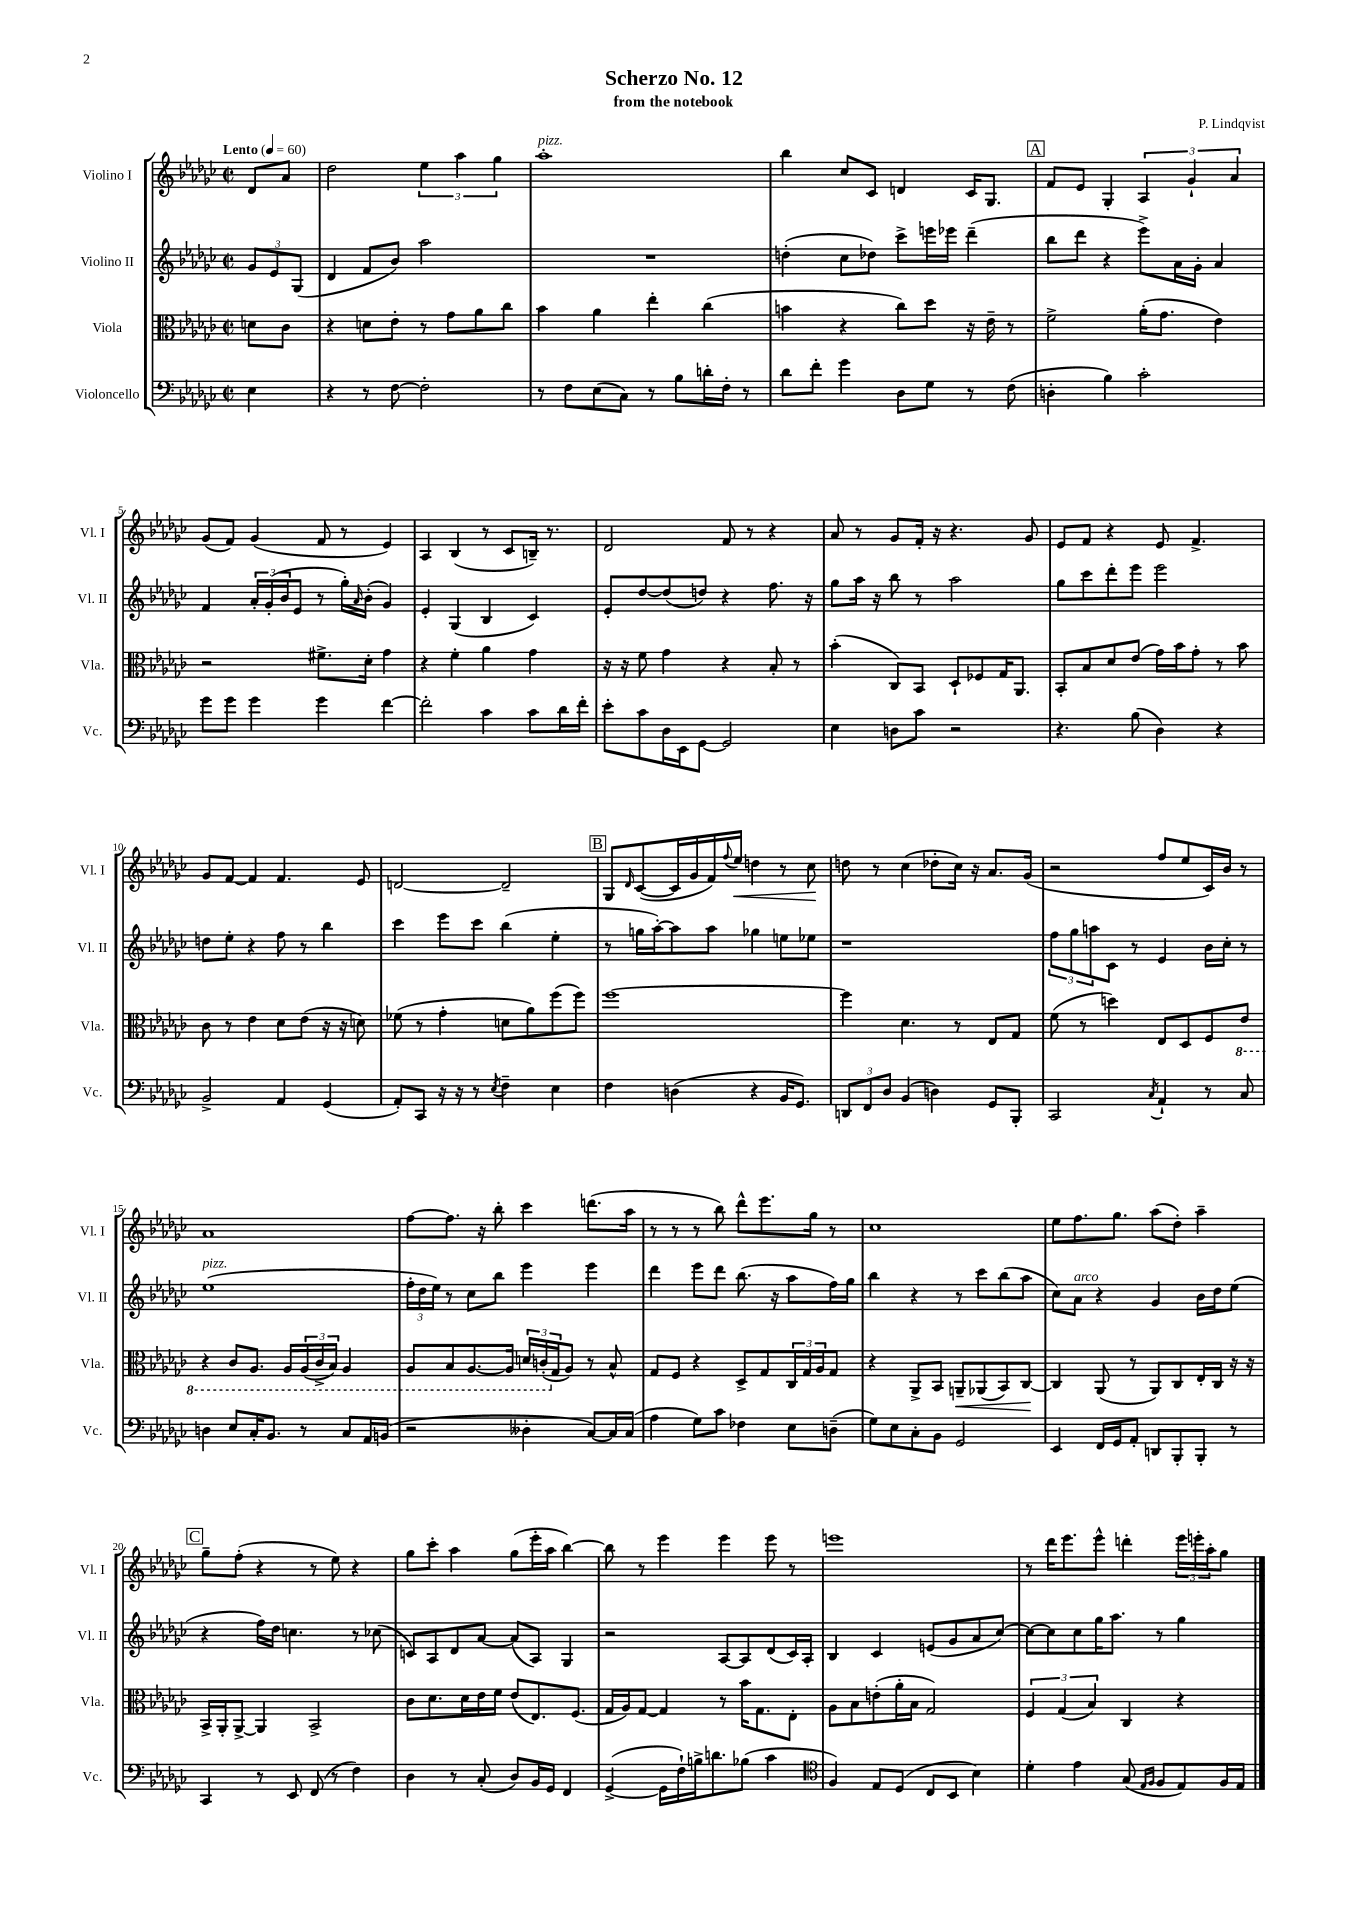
\header { title = "Scherzo No. 12" composer = "P. Lindqvist" subtitle = "from the notebook" }
<<
\new StaffGroup <<
\new Staff = "s0" \with { instrumentName = "Violino I" shortInstrumentName = "Vl. I" } {
    \clef treble \key ges \major \defaultTimeSignature \time 2/2 \partial 4 \tempo "Lento" 4 = 60
    des'8 aes'8 |
    des''2 \tuplet 3/2 { ees''4 aes''4 ges''4 } |
    aes''1-.^\markup { \italic "pizz." } |
    bes''4 ces''8 ces'8 d'4 ces'16 ges8. |
    \mark \markup { \box "A" } f'8 ees'8 ges4-. \tuplet 3/2 { aes4 ges'4-! aes'4 } |
    ges'8( f'8) ges'4( f'8 r8 ees'4) |
    aes4 bes4( r8 ces'8 b16--) r8. |
    des'2 f'8 r8 r4 |
    aes'8 r8 ges'8 f'16-. r16 r4. ges'8 |
    ees'8 f'8 r4 ees'8 f'4.-> |
    ges'8 f'8~ f'4 f'4. ees'8 |
    d'2~ d'2-- |
    \mark \markup { \box "B" } ges8 \grace { des'16 } ces'8~( ces'16 ges'16 f'16) \appoggiatura { f''8 } ees''16\< d''4 r8 ces''8\! |
    d''8 r8 ces''4( des''8-. ces''16) r16 aes'8. ges'16( |
    r2 f''8 ees''8 ces'16) bes'16 r8 |
    aes'1 |
    f''8~ f''8. r16 bes''8-. ces'''4 d'''8.( aes''16 |
    r8 r8 r8 bes''8) des'''8-^ ees'''8. ges''16 r8 |
    ces''1 |
    ees''8 f''8. ges''8. aes''8( des''8-.) aes''4-- |
    \mark \markup { \box "C" } ges''8-- f''8-.( r4 r8 ees''8) r4 |
    ges''8 ces'''8-. aes''4 ges''8( ees'''16-. aes''16 bes''4~) |
    bes''8 r8 ees'''4 ees'''4 ees'''8 r8 |
    e'''1 |
    r8 des'''16 ees'''8. ees'''8-^ d'''4-. \tuplet 3/2 { ees'''16 e'''16-. aes''16-. } ges''8 \bar "|." |
}
\new Staff = "s1" \with { instrumentName = "Violino II" shortInstrumentName = "Vl. II" } {
    \clef treble \key ges \major \defaultTimeSignature \time 2/2 \partial 4
    \tuplet 3/2 { ges'8 ees'8 ges8( } |
    des'4 f'8 bes'8) aes''2 |
    R1 |
    d''4-.( ces''8 des''8) ces'''8-> e'''16 ees'''16 des'''4--( |
    \mark \markup { \box "A" } bes''8 des'''8 r4 ees'''8->) aes'16 ges'16-. aes'4 |
    f'4 \tuplet 3/2 { aes'16-. ges'16-.( bes'16 } ees'8 r8 ges''16-.) \grace { aes'16 } bes'16-.( ges'4) |
    ees'4-. ges4( bes4 ces'4) |
    ees'8-. des''8~ des''8( d''8) r4 f''8. r16 |
    ges''8 aes''16 r16 bes''8 r8 aes''2 |
    ges''8 ces'''8 des'''8-. ees'''8 ees'''2 |
    d''8 ees''8-. r4 f''8 r8 bes''4 |
    ces'''4 ees'''8 ces'''8 bes''4( ees''4-. |
    \mark \markup { \box "B" } r8 g''16 aes''16~-.) aes''8 aes''8 ges''4 e''8 ees''8 |
    r1 |
    \tuplet 3/2 { f''8 ges''8 a''8 } ces'8 r8 ees'4 bes'16 ces''16-. r8 |
    ees''1^\markup { \italic "pizz." }( |
    \tuplet 3/2 { f''16-. des''16 ees''16) } r8 ces''8 bes''8 ees'''4 ees'''4 |
    des'''4 ees'''8 des'''8 bes''8.( r16 aes''8 f''16) ges''16 |
    bes''4 r4 r8 ces'''8 bes''8( aes''8 |
    ces''8) aes'8^\markup { \italic "arco" } r4 ges'4 bes'16 des''16 ees''8( |
    \mark \markup { \box "C" } r4 f''16) des''16 c''4. r8 ces''8( |
    c'8) aes8 des'8 aes'8~ aes'8( aes8) ges4 |
    r2 aes8~ aes8 des'8( ces'16) aes16-. |
    bes4 ces'4 e'8( ges'8 aes'8 ces''8~) |
    ces''8~ ces''8 ces''8 ges''16 aes''8. r8 ges''4 \bar "|." |
}
\new Staff = "s2" \with { instrumentName = "Viola" shortInstrumentName = "Vla." } {
    \clef alto \key ges \major \defaultTimeSignature \time 2/2 \partial 4
    d'8 ces'8 |
    r4 d'8 ees'8-. r8 ges'8 aes'8 ces''8 |
    bes'4 aes'4 ees''4-. ces''4( |
    b'4 r4 ces''8) des''8 r16 ees'16-- r8 |
    \mark \markup { \box "A" } f'2-> aes'16-.( ges'8. ees'4) |
    r2 fis'8.-> des'16-. ges'4 |
    r4 f'4-. aes'4 ges'4 |
    r16 r16 f'8 ges'4 r4 bes8-. r8 |
    bes'4-.( ces8) bes,8 des8-! fes8 ges16 aes,8. |
    bes,8-. bes8 des'8 ees'8( ges'16) bes'16 ges'8-. r8 bes'8 |
    ces'8 r8 ees'4 des'8 ees'8( r16 r16 d'8) |
    fes'8( r8 ges'4-. d'8 aes'8) f''8( f''8) |
    \mark \markup { \box "B" } f''1~ |
    f''4 des'4. r8 ees8 ges8 |
    f'8( r8 d''4) ees8 des8 f8 \ottava #-1 ees8 |
    r4 ces8 aes,8. aes,16 \tuplet 3/2 { aes,16( ces16-> bes,16) } aes,4 |
    aes,8 bes,8 aes,8.~ aes,16 \tuplet 3/2 { d16 c16-.( \ottava #0 ges16 } aes8) r8 bes8-^ |
    ges8 f8 r4 des8-> ges8 \tuplet 3/2 { ces16 ges16 aes16 } ges8 |
    r4 aes,8-> bes,8 a,8--\< aes,8( bes,8) ces8~\! |
    ces4 aes,8( r8 aes,8) ces8 ees16-. ces16 r16 r16 |
    \mark \markup { \box "C" } bes,16-> aes,16-. aes,8~-> aes,4 bes,2-> |
    ces'8 des'8. des'16 ees'16 f'16 ees'8( ees8.) f8.( |
    ges16 aes16) ges8~ ges4 r8 bes'16 ges8. ees8-. |
    aes8 bes8 e'8-.( aes'16-. bes16 ges2) |
    \tuplet 3/2 { f4 ges4( bes4) } ces4 r4 \bar "|." |
}
\new Staff = "s3" \with { instrumentName = "Violoncello" shortInstrumentName = "Vc." } {
    \clef bass \key ges \major \defaultTimeSignature \time 2/2 \partial 4
    ees4 |
    r4 r8 f8~ f2-. |
    r8 f8 ees8( ces8) r8 bes8 d'16-. f16-. r8 |
    des'8 f'8-. ges'4 des8 ges8 r8 f8( |
    \mark \markup { \box "A" } d4-. bes4) ces'2-. |
    ges'8 ges'8 ges'4 ges'4 f'4~ |
    f'2-. ces'4 ces'8 des'16 f'16-. |
    ees'8-. ces'8 des16 ees,16 ges,8~ ges,2 |
    ees4 d8 ces'8 r2 |
    r4. bes8( des4) r4 |
    bes,2-> aes,4 ges,4( |
    aes,8-.) ces,8 r16 r16 r8 \acciaccatura { ees8 } f4-- ees4 |
    \mark \markup { \box "B" } f4 d4( r4 bes,16 ges,8.) |
    \tuplet 3/2 { d,8 f,8 des8 } bes,4( d4) ges,8 bes,,8-. |
    ces,2 \acciaccatura { ces8 } aes,4-! r8 ces8 |
    d4 ees8 ces16-. bes,8. r8 ces8 aes,16 b,16( |
    r2 deses4-. ces8~) ces16 ces16( |
    aes4 ges8) ces'8 fes4 ees8 d8--( |
    ges8) ees8 ces8-. bes,8 ges,2 |
    ees,4 f,16 ges,16 aes,8-. d,8 bes,,8-. bes,,8-. r8 |
    \mark \markup { \box "C" } ces,4 r8 ees,8 f,8( r8 f4) |
    des4 r8 ces8-.( des8) bes,16 ges,16 f,4 |
    ges,4~->( ges,16 f16-!) b16-> d'8. bes8( ces'4 |
    \clef tenor f4) ees8 des8( ces8 bes,8 bes4) |
    des'4-. ees'4 ges8( \grace { ees16 f16 } f8 ees8) f16 ees16 \bar "|." |
}
>>
>>
